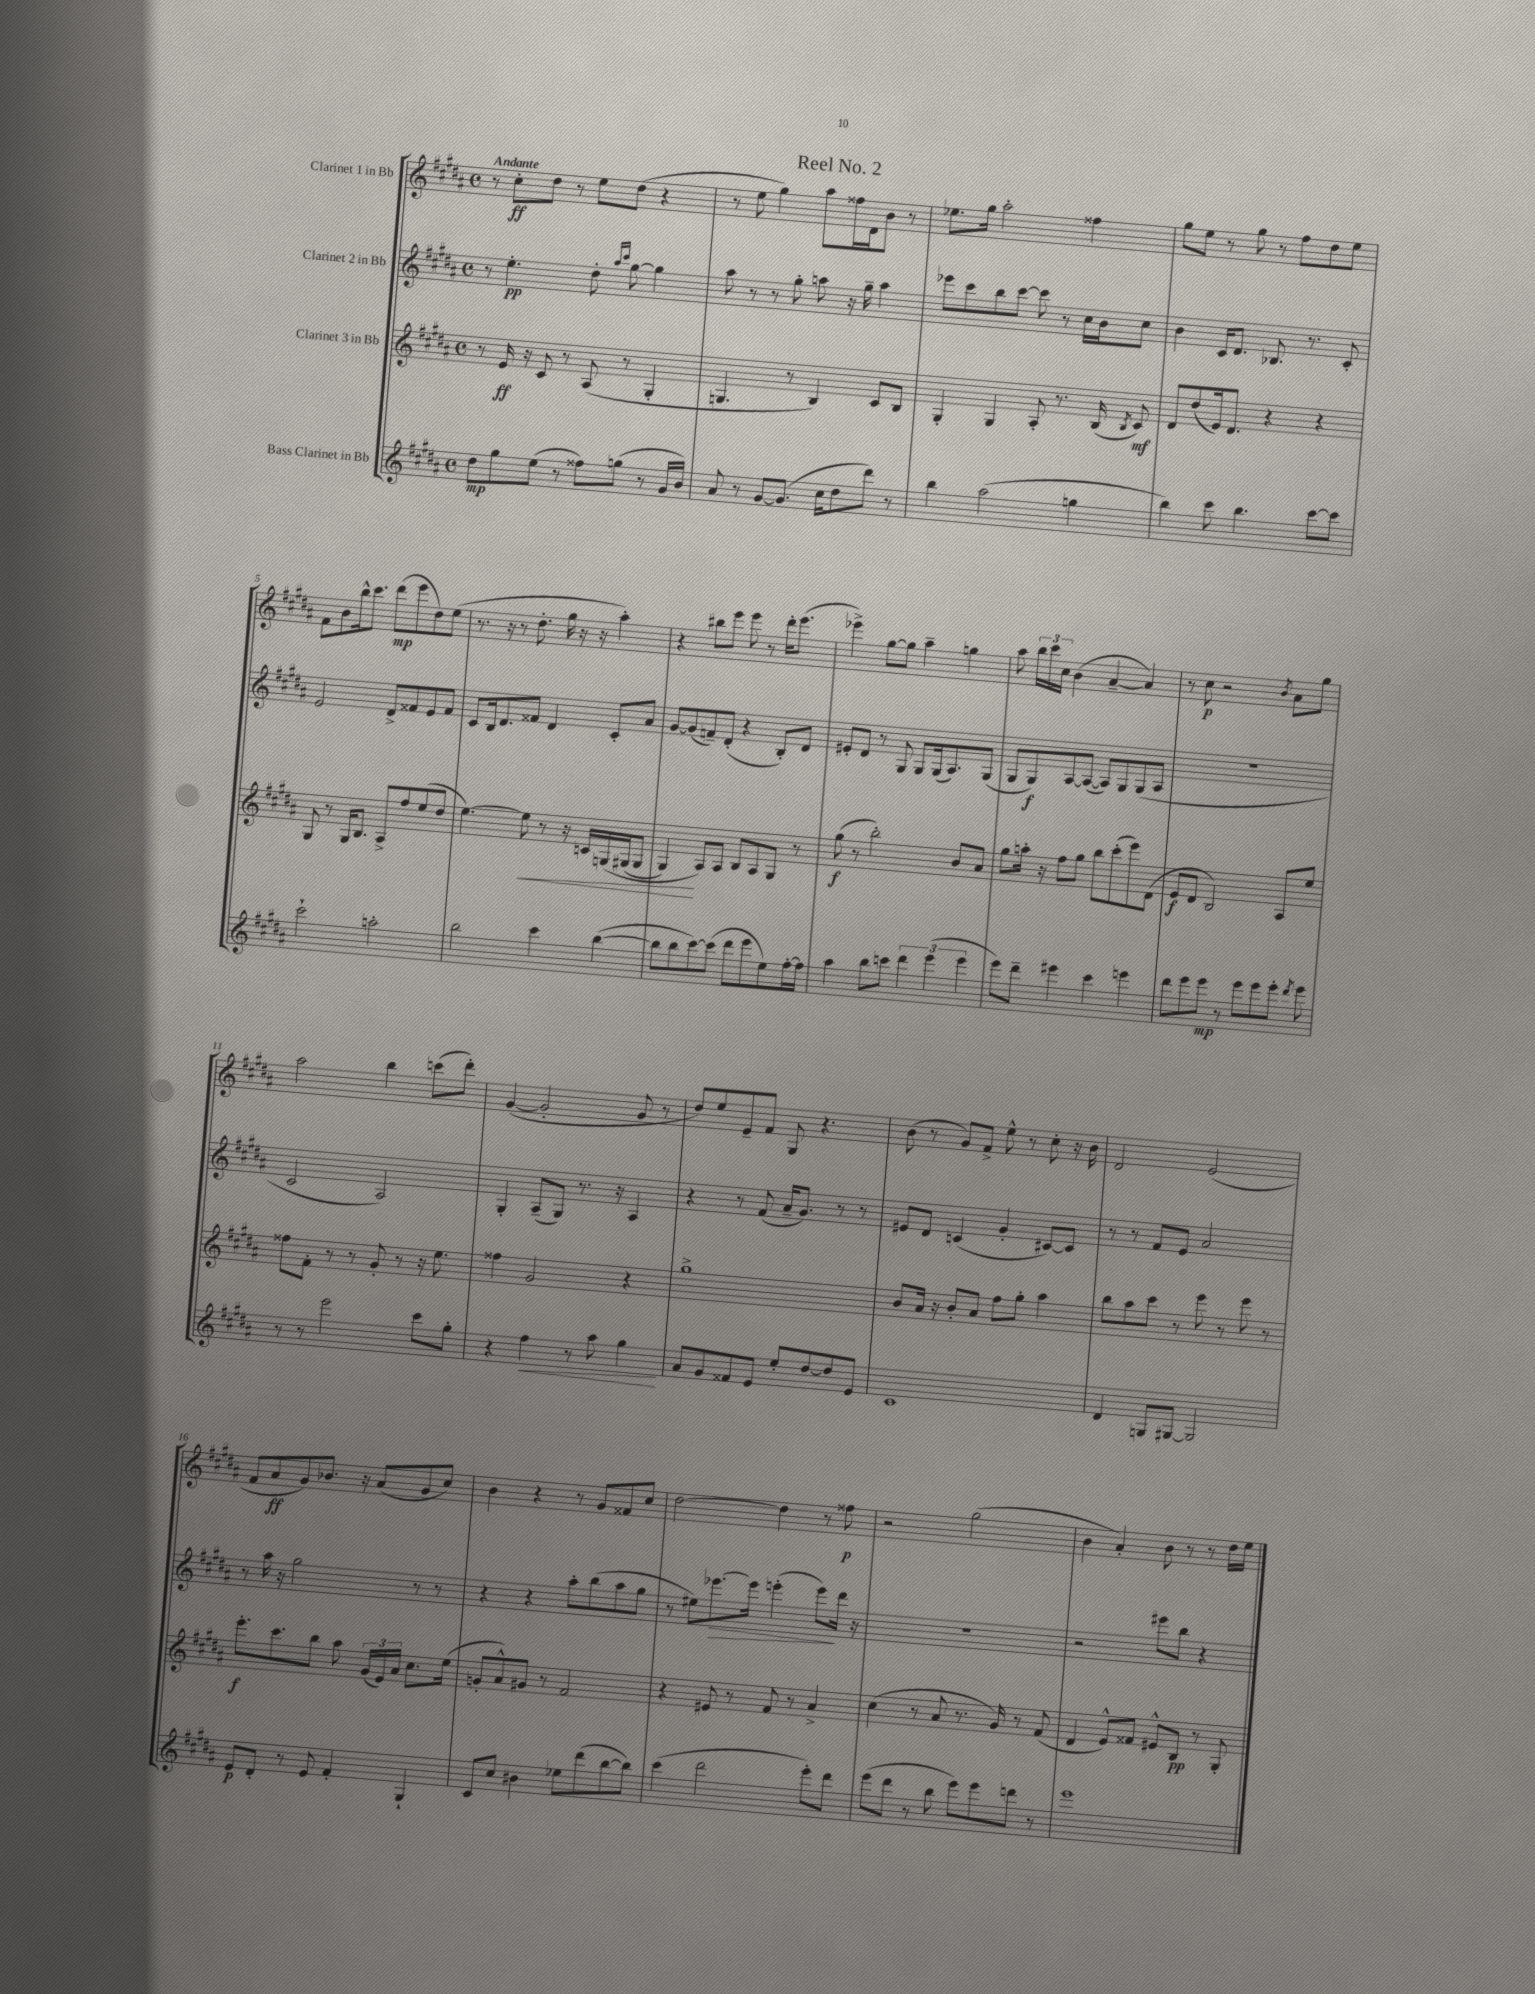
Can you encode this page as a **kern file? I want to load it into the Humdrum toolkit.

**kern	**dynam	**kern	**dynam	**kern	**dynam	**kern	**dynam
*part4	*part4	*part3	*part3	*part2	*part2	*part1	*part1
*staff4	*staff4	*staff3	*staff3	*staff2	*staff2	*staff1	*staff1
*I"Bass Clarinet in Bb	*	*I"Clarinet 3 in Bb	*	*I"Clarinet 2 in Bb	*	*I"Clarinet 1 in Bb	*
*clefG2	*	*clefG2	*	*clefG2	*	*clefG2	*
*k[f#c#g#d#a#]	*	*k[f#c#g#d#a#]	*	*k[f#c#g#d#a#]	*	*k[f#c#g#d#a#]	*
*M4/4	*	*M4/4	*	*M4/4	*	*M4/4	*
*met(c)	*	*met(c)	*	*met(c)	*	*met(c)	*
=1	=1	=1	=1	=1	=1	=1	=1
!	!	!	!	!	!	!LO:TX:a:B:t=Andante	!
8dd#\L	mp	8r	.	8r	.	8r	.
8gg#\	.	16e/	ff	4.ee'\	pp	8cc#'\L	ff
.	.	16r	.	.	.	.	.
(8ee\J	.	8c#/	.	.	.	8dd#\J	.
8r	.	8r	.	.	.	8r	.
8ff##X\L)	.	(8A#/	.	8dd#'\	.	8ee\L	.
.	.	.	.	16qqaa#/LL	.	.	.
.	.	.	.	16qqccc#/JJ	.	.	.
(8ggn\J	.	8r	.	[8gg#\	.	(8dd#\J	.
8r	.	4G#'/	.	4gg#\]	.	4r	.
16g#/LL	.	.	.	.	.	.	.
16b/JJ)	.	.	.	.	.	.	.
=2	=2	=2	=2	=2	=2	=2	=2
8a#/	.	4.Gn/	.	8aa#\	.	8r	.
8r	.	.	.	8r	.	8ee\	.
[8g#/L	.	.	.	8r	.	4gg#\)	.
(8.g#/J]	.	8r	.	8gg#'\	.	.	.
.	.	4B/)	.	8aan\	.	8aa#\L	.
16cc#\KL	.	.	.	.	.	.	.
8dd#\	.	.	.	16r	.	16ff##X\L	.
.	.	.	.	16gg#~\	.	16d#\J	.
8ddd#\J)	.	8c#/L	.	4aa\	.	8b\J	.
8r	.	8B/J	.	.	.	8r	.
=3	=3	=3	=3	=3	=3	=3	=3
4bb\	.	4G#'/	.	8eee-X\L	.	8.ee-X\L	.
.	.	.	.	8ccc#\	.	.	.
.	.	.	.	.	.	16gg#\Jk	.
(2aa#\	.	4G#/	.	8bb\	.	2aa#'\	.
.	.	.	.	[8ccc#\J	.	.	.
.	.	8A#'/	.	8ccc#\]	.	.	.
.	.	8.r	.	8r	.	.	.
4ggn\	.	.	.	16cc#\LL	.	4ff##X\	.
.	.	(16B/	.	16b\J	.	.	.
.	.	8qB/	.	.	.	.	.
.	.	8c#/)	mf	8cc#\J	.	.	.
=4	=4	=4	=4	=4	=4	=4	=4
4bb\)	.	8d#/L	.	4b\	.	8gg#\L	.
.	.	(8dd#/	.	.	.	8ee\J	.
8ccc#\	.	16e/k)	.	16c#/KL	.	8r	.
.	.	8.d#/J	.	8.d#/J	.	.	.
4.bb\	.	.	.	.	.	8gg#\	.
.	.	4r	.	8.B-X/	.	8r	.
.	.	.	.	.	.	8ff#\L	.
.	.	.	.	8.r	.	.	.
[8ccc#\L	.	4r	.	.	.	8dd#\	.
8ccc#\J]	.	.	.	8c#'/	.	8ee\J	.
!!LO:LB:g=z
=5	=5	=5	=5	=5	=5	=5	=5
2ccc#`\	.	8G#/	.	2e/	.	8f#\L	.
.	.	8r	.	.	.	8b\	.
.	.	16G#/KL	.	.	.	16bb^^\k	.
.	.	8.B/J	.	.	.	8.ccc#\J	.
2aan'\	.	8A#^/L	.	8d#^/L	.	(8ddd#\L	mp
.	.	8ff#/	.	8f##X/	.	8eee\	.
.	.	(8ee/	.	8e/	.	8dd#\)	.
.	.	8dd#/J	.	8f##/J	.	(8ee\J	.
=6	=6	=6	=6	=6	=6	=6	=6
2bb\	.	[4.ee\)	.	8c#/L	.	8.r	.
.	.	.	.	16B/k	.	.	.
.	.	.	.	8.d#/	.	16r	.
.	.	.	.	.	.	8r	.
!	!	!	!LO:HP:b	!	!	!	!
.	.	8ee\]	<	8f##X/J	.	8.dd#'\	.
4ccc#\	.	8r	.	4d#/	.	.	.
.	.	.	.	.	.	16gg#\	.
.	.	16r	.	.	.	16r	.
.	.	16cn/LL	.	.	.	16r	.
([4bb\	.	(16Gn/	.	8c#'/L	.	4aa#'\)	.
.	.	(16G#X/J	.	.	.	.	.
.	.	8G#/J	.	8a#/J	.	.	.
=7	=7	=7	=7	=7	=7	=7	=7
8bb\L]	.	4G#/)	.	[8g#/L	.	4r	.
8bb\	.	.	.	(8g#/]	.	.	.
[8ccc#\)	.	8A#/L)	[	8fn~/)	.	8bb#X\L	.
(8ccc#\J]	.	8A#/J	.	(8d#'/J	.	8eee\J	.
8ddd#\L	.	8B/L	.	4r	.	8eee\	.
8eee\	.	8A#/	.	.	.	8r	.
8ee\)	.	8G#/J	.	8B'/L)	.	16ddd#'\KL	.
.	.	.	.	.	.	(8.eee\J	.
[16ff#'\L	.	8r	.	8d#/J	.	.	.
16ff#\JJ]	.	.	.	.	.	.	.
=8	=8	=8	=8	=8	=8	=8	=8
4aa#\	.	(8gg#\	f	8e#X'/L	.	4eee-X^\)	.
.	.	8r	.	8d#/J	.	.	.
8bb\L	.	2bb'\)	.	8r	.	[8gg#\L	.
8cccn\J	.	.	.	8G#/	.	8gg#\J]	.
6ddd#\	.	.	.	8G#/L	.	4aa#~\	.
.	.	.	.	(16G#/k	.	.	.
(6eee\	.	.	.	.	.	.	.
.	.	.	.	8.A#/)	.	.	.
.	.	8b/L	.	.	.	4ggn\	.
6eee\	.	.	.	.	.	.	.
.	.	8a#/J	.	(8G#/J	.	.	.
=9	=9	=9	=9	=9	=9	=9	=9
8eee\L)	.	8gg#\L	.	8G#/L	.	8aa#\	.
8ddd#~\J	.	16aan'\Jk	.	8G#/)	f	24bb\LL	.
.	.	.	.	.	.	24ccc#\	.
.	.	16r	.	.	.	.	.
.	.	.	.	.	.	24cc#\JJ	.
4eee#X\	.	8ff#\L	.	[8A#/	.	(4b\	.
.	.	8gg#\J	.	(8A#/J_	.	.	.
4ccc#\	.	8bb\L	.	8A#/L])	.	[4a#~/	.
.	.	(8ccc#'\	.	8G#/	.	.	.
4eeen\	.	8eee\)	.	(8G#/	.	4a#/])	.
.	.	(8d#\J	.	8A#/J	.	.	.
=10	=10	=10	=10	=10	=10	=10	=10
8ddd#\L	.	8e/L	f	1r	.	8r	.
8eee\	.	8d#/J	.	.	.	8cc#\	p
8eee\J	mp	2B/)	.	.	.	2r	.
8r	.	.	.	.	.	.	.
8eee\L	.	.	.	.	.	.	.
8eee\	.	.	.	.	.	.	.
.	.	.	.	.	.	8qb/	.
8eee'\J	.	8A#/L	.	.	.	8a#\L	.
8qddd#/	.	.	.	.	.	.	.
8eee\	.	8ee/J	.	.	.	8gg#\J	.
!!LO:LB:g=z
=11	=11	=11	=11	=11	=11	=11	=11
8r	.	8ff##X\L	.	2c#/	.	2aa#\	.
8r	.	8f#'\J	.	.	.	.	.
2eee\	.	8r	.	.	.	.	.
.	.	8r	.	.	.	.	.
.	.	8g#'/	.	2A#/)	.	4bb\	.
.	.	8r	.	.	.	.	.
8ccc#\L	.	16r	.	.	.	(8cccn\L	.
.	.	8.ee\	.	.	.	.	.
8gg#'\J	.	.	.	.	.	8ddd#'\J)	.
=12	=12	=12	=12	=12	=12	=12	=12
4r	.	4ff##X\	.	4G#'/	.	([4g#/	.
!	!LO:HP:b	!	!	!	!	!	!
4ff#\	<	2g#/	.	(8A#~/L	.	2g#'/]	.
.	.	.	.	8G#/J)	.	.	.
8r	.	.	.	8.r	.	.	.
8aa#\	.	.	.	.	.	.	.
.	.	.	.	16r	.	.	.
4gg#\	.	4r	.	4A#/	.	8g#/	.
.	.	.	.	.	.	8r	.
.	[	.	.	.	.	.	.
=13	=13	=13	=13	=13	=13	=13	=13
8a#/L	.	1gg#^	.	4r	.	8dd#/L)	.
8g#/	.	.	.	.	.	8ee/	.
8f##X/	.	.	.	8r	.	8e~/	.
8e/J	.	.	.	(8f#/	.	8f#/J	.
8ee'/L	.	.	.	16a#~/KL	.	8G#/	.
.	.	.	.	8.g#/J)	.	.	.
[8dd#/	.	.	.	.	.	4.r	.
8dd#/]	.	.	.	8r	.	.	.
8e/J	.	.	.	8r	.	.	.
=14	=14	=14	=14	=14	=14	=14	=14
1c#	.	8b/L	.	8e#X/L	.	(8b\	.
.	.	16a#/Jk	.	8d#/J	.	8r	.
.	.	16r	.	.	.	.	.
.	.	8b'/L	.	(4cn/	.	8g#/L)	.
.	.	8a#/J	.	.	.	8f#^/J	.
.	.	8ff#\L	.	4g#'/	.	8ee^^\	.
.	.	8gg#'\J	.	.	.	8r	.
.	.	4aa#\	.	[8c#X/L)	.	8cc#'\	.
.	.	.	.	8c#/J]	.	16r	.
.	.	.	.	.	.	16b\	.
=15	=15	=15	=15	=15	=15	=15	=15
4d#/	.	8bb\L	.	8r	.	2d#/	.
.	.	8aa#\	.	8r	.	.	.
8Gn/L	.	8ccc#\J	.	8f#/L	.	.	.
[8G#X/J	.	8r	.	8e/J	.	.	.
2G#/]	.	8eee\	.	2a#/	.	(2e/	.
.	.	8r	.	.	.	.	.
.	.	8eee\	.	.	.	.	.
.	.	8r	.	.	.	.	.
!!LO:LB:g=z
=16	=16	=16	=16	=16	=16	=16	=16
8e/L	p	8.eee'\L	f	8r	.	8f#/L	.
8d#'/J	.	.	.	16aa#\	.	8a#/	ff
.	.	8.ccc#\	.	16r	.	.	.
8r	.	.	.	2gg#\	.	8g#/)	.
8e/	.	8bb\J	.	.	.	8.b-X/J	.
4f#'/	.	8aa#\	.	.	.	.	.
.	.	.	.	.	.	16r	.
.	.	(24g#/LL	.	.	.	(8a#/L	.
.	.	24e/)	.	.	.	.	.
.	.	24a#/JJ	.	.	.	.	.
4G#`/	.	8.cc#\L	.	8r	.	8g#/	.
.	.	.	.	8r	.	8cc#/J)	.
.	.	(16ee\Jk	.	.	.	.	.
=17	=17	=17	=17	=17	=17	=17	=17
8c#/L	.	8gn'/L	.	4r	.	4b\	.
8cc#/J	.	8a#^^/)	.	.	.	.	.
4b#X\	.	8g#X/J	.	4r	.	4r	.
.	.	8r	.	.	.	.	.
8ee-X\L	.	2f#/	.	8aa#'\L	.	8r	.
(8ddd#\	.	.	.	(8bb\	.	8g#/L	.
[8bb\	.	.	.	8aa#\	.	8f##X/	.
8bb\J])	.	.	.	8gg#\J	.	8cc#/J	.
=18	=18	=18	=18	=18	=18	=18	=18
(4ccc#\	.	4r	.	8r	.	[2dd#\	.
.	.	.	.	8ee#X\L)	.	.	.
!	!	!	!	!	!LO:HP:b	!	!
2ddd#\	.	8e#X/	.	[8.eee-X\	>	.	.
.	.	8r	.	.	.	.	.
.	.	.	.	16eee-\Jk]	.	.	.
.	.	8f#/	.	(4eeen'\	.	4dd#\]	.
.	.	8r	.	.	.	.	.
8eee'\L)	.	4a#^/	.	8eee\L)	.	8r	.
8ddd#\J	.	.	.	16ddd#\Jk	]	8ff##X\	p
.	.	.	.	16r	.	.	.
=19	=19	=19	=19	=19	=19	=19	=19
(8eee\L	.	(4cc#\	.	1r	.	2r	.
8ddd#\J	.	.	.	.	.	.	.
8r	.	8r	.	.	.	.	.
8bb\	.	8a#/	.	.	.	.	.
8eee\L)	.	8.r	.	.	.	(2gg#\	.
8eee\	.	.	.	.	.	.	.
.	.	16g#/)	.	.	.	.	.
8dddn\J	.	8r	.	.	.	.	.
8r	.	(8f#/	.	.	.	.	.
=20	=20	=20	=20	=20	=20	=20	=20
1eee	.	4d#/	.	2r	.	4b\	.
.	.	8e^^/L)	.	.	.	4a#'/)	.
.	.	8f##X/J	.	.	.	.	.
.	.	8e#X^^/L	.	8eee#X\L	.	8b\	.
.	.	8B/J	pp	8bb\J	.	8r	.
.	.	8r	.	4r	.	8r	.
.	.	8G#'/	.	.	.	16dd#\LL	.
.	.	.	.	.	.	16ee\JJ	.
==	==	==	==	==	==	==	==
*-	*-	*-	*-	*-	*-	*-	*-
